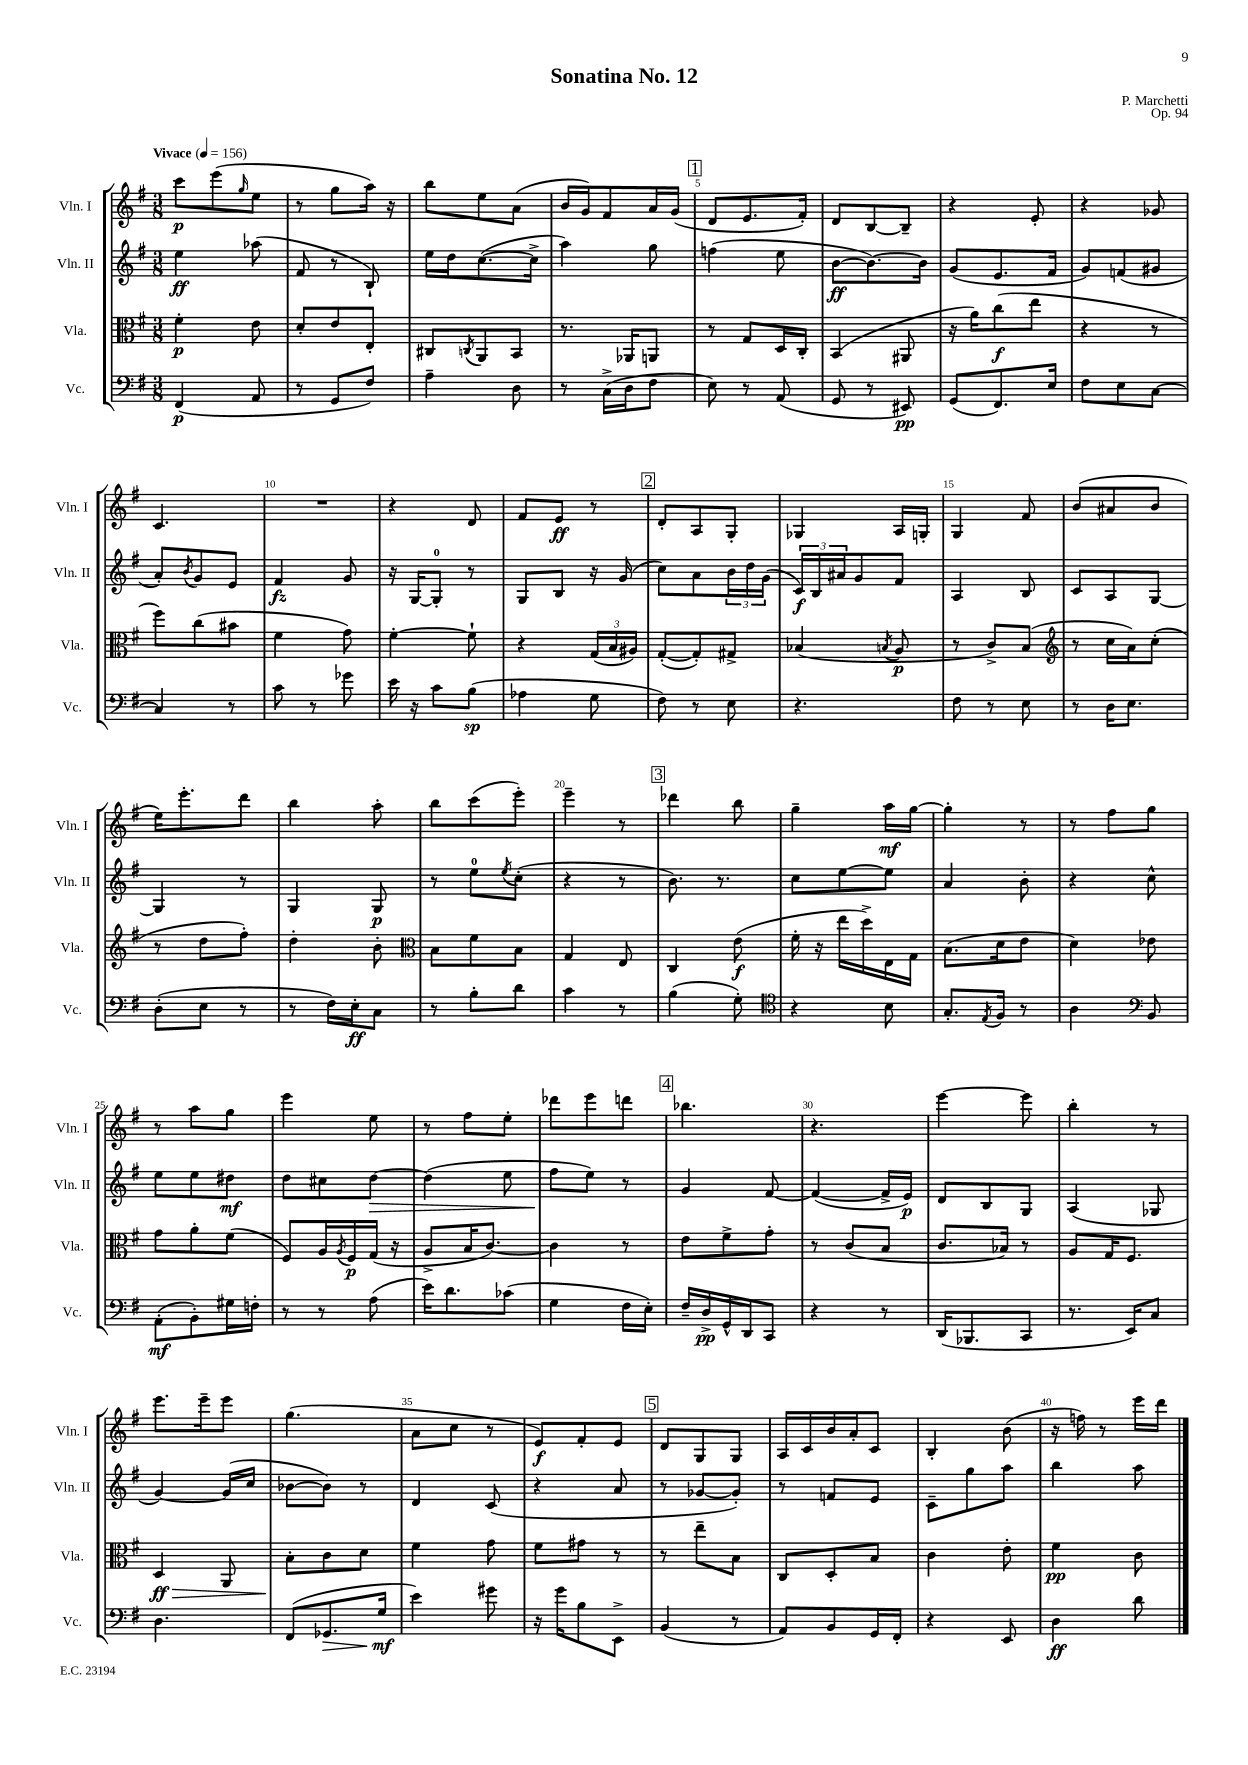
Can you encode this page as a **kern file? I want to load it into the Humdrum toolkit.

**kern	**kern	**kern	**kern
*staff4	*staff3	*staff2	*staff1
*clefF4	*clefC3	*clefG2	*clefG2
*k[f#]	*k[f#]	*k[f#]	*k[f#]
*M3/8	*M3/8	*M3/8	*M3/8
*MM156	*MM156	*MM156	*MM156
(4FF#	4f#'	4ee	8ccc
.	.	.	(8eee
.	.	.	16qqgg
8AA	8e	(8aa-	8ee
=	=	=	=
8r	8d'	8f#	8r
8GG	8e	8r	8gg
8F#)	8E'	8B`)	16aa)
.	.	.	16r
=	=	=	=
4A~	8C#	16ee	8bb
.	.	16dd	.
.	8qC	.	.
.	8AA	([8.cc	8ee
8D	8BB	.	(8a
.	.	16cc^]	.
=	=	=	=
8r	8.r	4aa)	16b
.	.	.	16g)
(16C^	.	.	8f#
16D	16AA-	.	.
8F#	8AA	8gg	16a
.	.	.	(16g
=	=	=	=
8E)	8r	(4ff	8d
8r	8G	.	8.e
(8AA	16D	8ee	.
.	16C'	.	16f#')
=	=	=	=
8GG	(4BB	[8b	8d
8r	.	8.b_)	[8B
8EE#)	8AA#	.	8B~]
.	.	16b]	.
=	=	=	=
(8GG	16r	(8g	4r
.	16a)	.	.
8.FF#)	(8cc	8.e	.
.	8ee	.	8e'
16E	.	16f#	.
=	=	=	=
8F#	4r	8g)	4r
8E	.	(8f	.
[8C	8r	8g#	8g-
=	=	=	=
4C]	8ff#)	8a')	4.c
.	.	8qb	.
.	(8cc	8g	.
8r	8b#	8e	.
=	=	=	=
8c	4f#	4f#	4.r
8r	.	.	.
8g-	8g)	8g	.
=	=	=	=
16e	[4f#'	16r	4r
16r	.	[16G	.
8c	.	8G']	.
(8B	8f#`]	8r	8d
=	=	=	=
4A-	4r	8G	8f#
.	.	8B	8e
8G	(24G	16r	8r
.	24B	.	.
.	.	(16g	.
.	24A#)	.	.
=	=	=	=
8F#)	([8G'	8cc)	8d'
8r	8G'])	8a	8A
8E	8G#^	24b	8G'
.	.	24dd	.
.	.	(24g	.
=	=	=	=
4.r	(4B-	24c)	4G-
.	.	24B	.
.	.	24a#	.
.	.	8g	.
.	8qB	.	.
.	8A	8f#	16A
.	.	.	16G'
=	=	=	=
8F#	8r	4A	4G
8r	8c^)	.	.
8E	(8B	8B	8f#
=	=	=	=
*	*clefG2	*	*
8r	8r	8c	(8b
16D	16cc	8A	8a#
8.E	16a)	.	.
.	(8cc'	[8G	8b
=	=	=	=
(8D'	8r	4G]	16ee)
.	.	.	8.eee'
8E	8dd	.	.
8r	8ff#')	8r	8ddd
=	=	=	=
8r	4dd'	4G	4bb
16F#)	.	.	.
16E'	.	.	.
8C	8b'	8G	8aa'
=	=	=	=
*	*clefC3	*	*
8r	8B	8r	8bb
8B'	8f#	8ee	(8ccc
.	.	8qee	.
8d	8B	(8cc'	8eee')
=	=	=	=
4c	4G	4r	4eee~
8r	8E	8r	8r
=	=	=	=
(4B	4C	8.b)	4ddd-
.	.	8.r	.
8G')	(8e	.	8bb
=	=	=	=
*clefC4	*	*	*
4r	16f#'	8cc	4gg~
.	16r	.	.
.	16ee	[8ee	.
.	16dd^)	.	.
8B	16E	8ee]	16aa
.	16G	.	[16gg
=	=	=	=
8.G'	(8.B	4a	4gg']
8qE	.	.	.
16F#	16d	.	.
8r	8e	8b'	8r
=	=	=	=
4A	4d)	4r	8r
.	.	.	8ff#
*clefF4	*	*	*
8BB	8e-	8cc^^	8gg
=	=	=	=
(8AA'	8g	8ee	8r
8BB')	8a'	8ee	8aa
16G#	(8f#	8dd#	8gg
16F'	.	.	.
=	=	=	=
8r	8F#)	8dd	4eee
8r	16A	8cc#	.
.	8qA	.	.
.	16F#	.	.
(8A	(16G	[8dd	8ee
.	16r	.	.
=	=	=	=
16e)	8A^	(4dd]	8r
8.d	.	.	.
.	16B	.	8ff#
.	[8.c)	.	.
(8c-	.	8ee	8ee'
=	=	=	=
4G	4c]	8ff#	8ddd-
.	.	8ee)	8eee
16F#	8r	8r	8ddd
16E')	.	.	.
=	=	=	=
16F#~	8e	4g	4.bb-
16D^	.	.	.
16GG^^	8f#^	.	.
16DD	.	.	.
8CC	8g'	[8f#	.
=	=	=	=
4r	8r	(4f#_	4.r
.	(8c	.	.
8r	8B	16f#^]	.
.	.	16e)	.
=	=	=	=
(16DD	8.c	8d	[4eee
8.BBB-	.	.	.
.	.	8B	.
.	16B-)	.	.
8CC	8r	8G	8eee]
=	=	=	=
8.r	8A	(4A	4bb'
.	16G	.	.
16EE)	8.F#	.	.
8C	.	8G-	8r
=	=	=	=
4.D	4D	[4g)	8.eee
.	.	.	16eee~
.	8AA	(16g]	8eee
.	.	16cc	.
=	=	=	=
(8FF#	8B'	[8b-	(4.gg
8.GG-	8c	8b-])	.
.	8d	8r	.
16G	.	.	.
=	=	=	=
4e)	4f#	4d	8a
.	.	.	8cc
8g#	8g	(8c	8r
=	=	=	=
16r	8f#	4r	8e)
16g	.	.	.
8B	8g#	.	8f#'
8EE^	8r	8a	8e
=	=	=	=
(4BB	8r	8r	8d
.	8ee~	[8g-	8G
8r	8B	8g-'])	8G
=	=	=	=
8AA)	8C	8r	16A
.	.	.	16c
8BB	8D'	8f	16b
.	.	.	16a'
16GG	8B	8e	8c
16FF#'	.	.	.
=	=	=	=
4r	4c	8c~	4B'
.	.	8gg	.
8EE	8e'	8aa	(8b
=	=	=	=
4D	4f#	4bb	16r
.	.	.	16ff)
.	.	.	8r
8d	8c	8aa	16eee
.	.	.	16ddd
==	==	==	==
*-	*-	*-	*-
